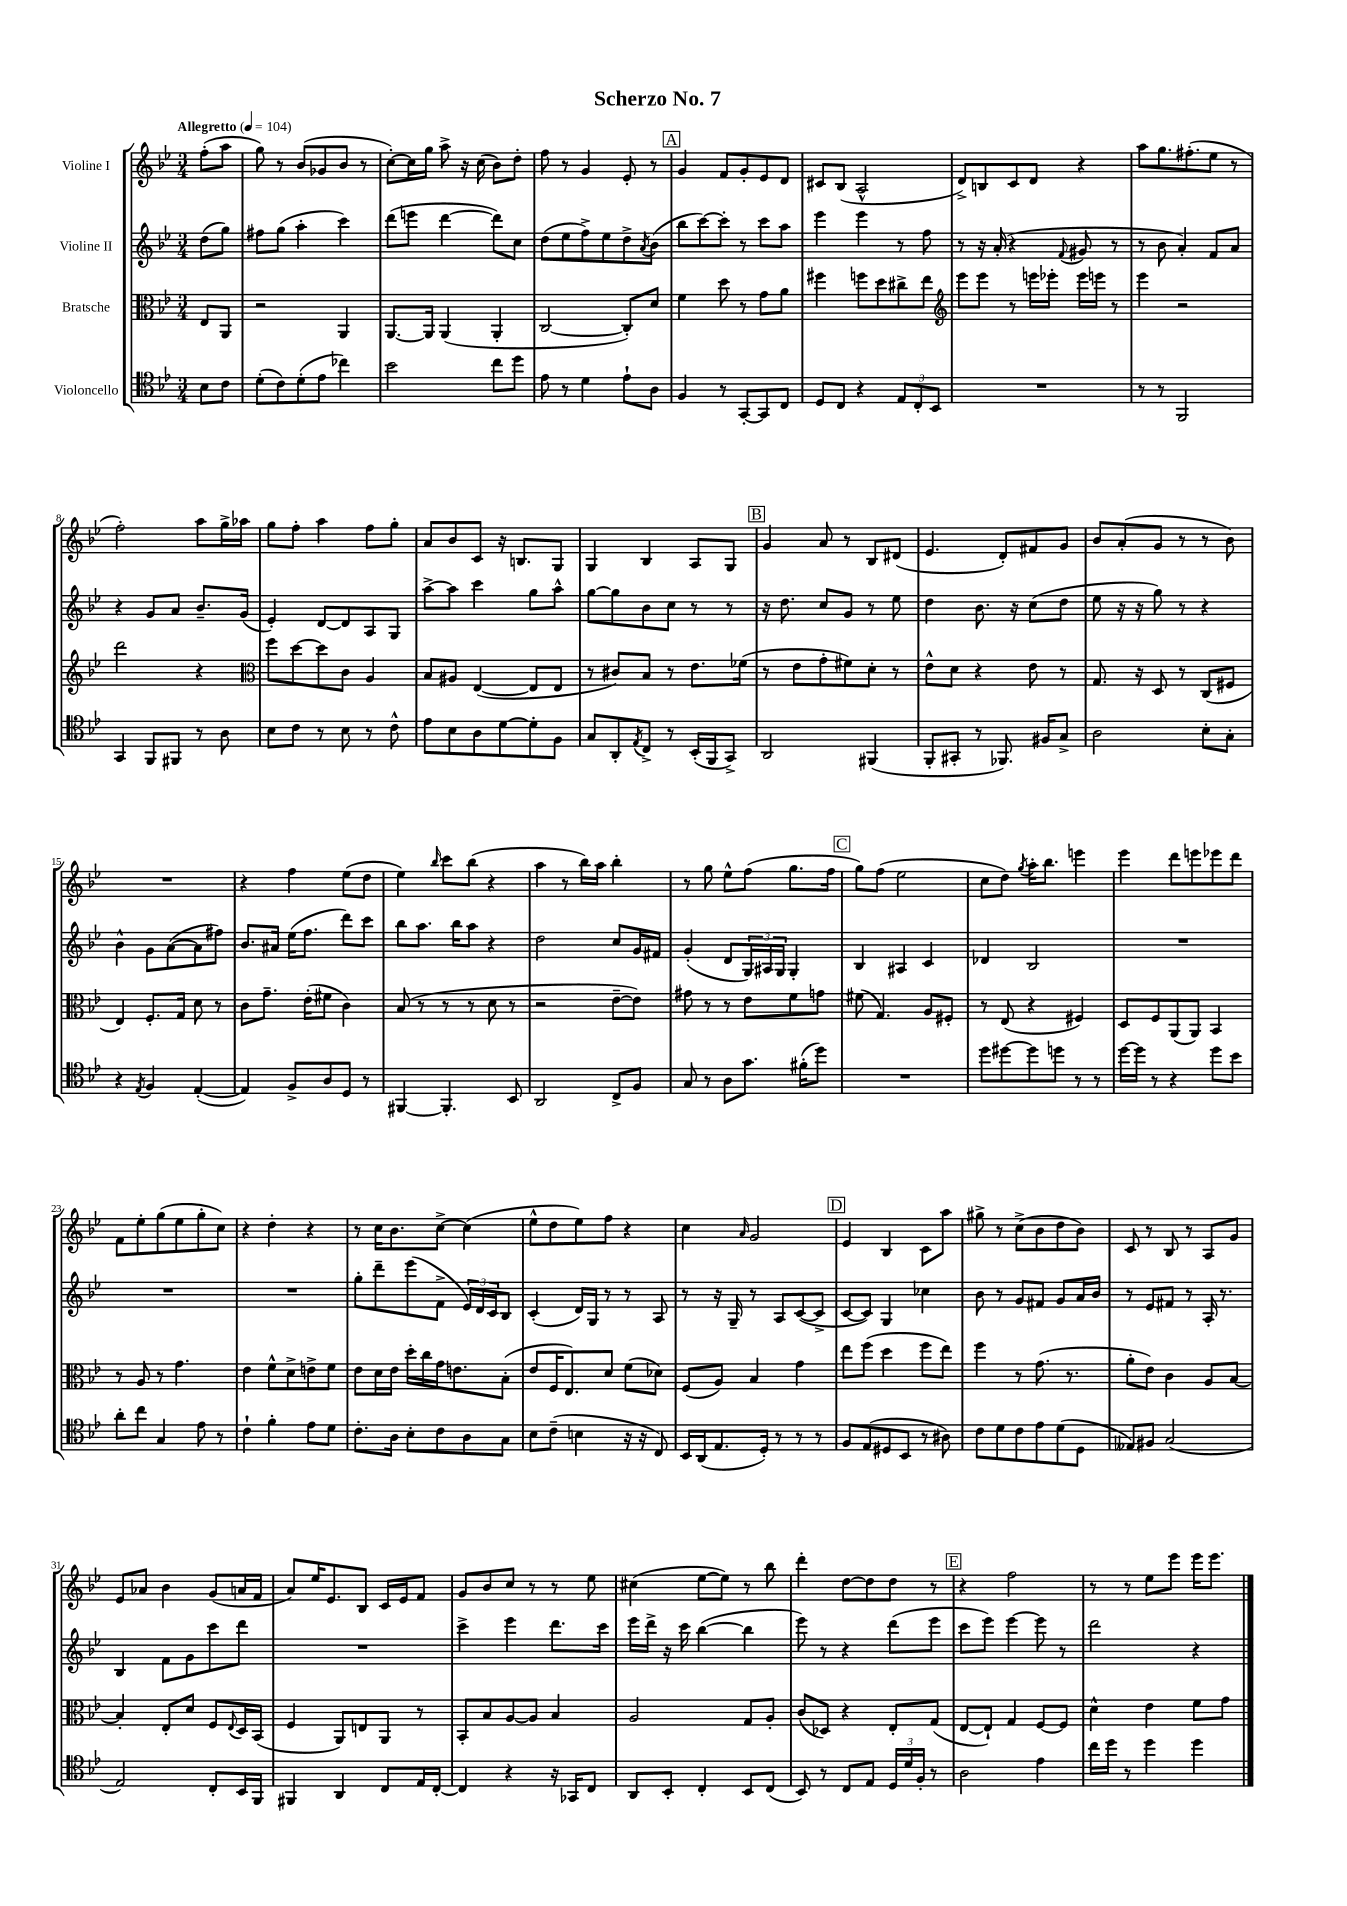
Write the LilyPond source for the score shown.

\header { title = "Scherzo No. 7" }
<<
\new StaffGroup <<
\new Staff = "s0" \with { instrumentName = "Violine I" } {
    \clef treble \key bes \major \numericTimeSignature \time 3/4 \partial 4 \tempo "Allegretto" 4 = 104
    f''8-.( a''8 |
    g''8) r8 bes'8( ges'8 bes'8 r8 |
    c''8~-.) c''16 g''16 a''8-> r16 c''16( bes'8) d''8-. |
    f''8 r8 g'4 ees'8-. r8 |
    \mark \markup { \box "A" } g'4 f'8 g'8-. ees'8 d'8 |
    cis'8 bes8( a2-^ |
    d'8->) b8 c'8 d'8 r4 |
    a''8 g''8. fis''8.-.( ees''8 r8 |
    f''2-.) a''8 g''16-> aes''16 |
    g''8 f''8-. a''4 f''8 g''8-. |
    a'8 bes'8 c'8 r16 b8. g8 |
    g4 bes4 a8 g8 |
    \mark \markup { \box "B" } g'4 a'8 r8 bes8 dis'8( |
    ees'4. d'8-.) fis'8 g'8 |
    bes'8 a'8-.( g'8 r8 r8 bes'8) |
    R2. |
    r4 f''4 ees''8( d''8 |
    ees''4) \grace { bes''16 } c'''8 bes''8( r4 |
    a''4 r8 bes''16) a''16 bes''4-. |
    r8 g''8 ees''8-^ f''8( g''8. f''16 |
    \mark \markup { \box "C" } g''8) f''8( ees''2 |
    c''8 d''8) \acciaccatura { g''8 } a''16-. bes''8. e'''4 |
    ees'''4 d'''8 e'''8 ees'''8 d'''8 |
    f'8 ees''8-. g''8( ees''8 g''8-. c''8) |
    r4 d''4-. r4 |
    r8 c''16 bes'8. c''8~-> c''4( |
    ees''8-^ d''8 ees''8) f''8 r4 |
    c''4 \grace { a'16 } g'2 |
    \mark \markup { \box "D" } ees'4 bes4 c'8 a''8 |
    gis''8-> r8 c''8->( bes'8 d''8 bes'8) |
    c'8 r8 bes8 r8 a8 g'8 |
    ees'8 aes'8 bes'4 g'8( a'16 f'16 |
    a'8) ees''16 ees'8. bes8 c'16 ees'16 f'8 |
    g'8 bes'8 c''8 r8 r8 ees''8 |
    cis''4( ees''8~ ees''8) r8 bes''8 |
    d'''4-. d''8~ d''8 d''8 r8 |
    \mark \markup { \box "E" } r4 f''2 |
    r8 r8 ees''8 ees'''8 ees'''16 ees'''8. \bar "|." |
}
\new Staff = "s1" \with { instrumentName = "Violine II" } {
    \clef treble \key bes \major \numericTimeSignature \time 3/4 \partial 4
    d''8( g''8) |
    fis''8 g''8( a''4-. c'''4) |
    d'''8( e'''8 d'''4~ d'''8) c''8 |
    d''8( ees''8 f''8->) ees''8 d''8-> \acciaccatura { a'8 } bes'8( |
    \mark \markup { \box "A" } bes''8 c'''8~) c'''8-. r8 c'''8 a''8 |
    ees'''4 ees'''4 r8 f''8 |
    r8 r16 a'16-.( r4 \appoggiatura { f'8 } gis'8 r8 |
    r8 bes'8 a'4-.) f'8 a'8 |
    r4 g'8 a'8 bes'8.-- g'16( |
    ees'4-.) d'8~ d'8 a8 g8 |
    a''8~-> a''8 c'''4 g''8 a''8-^ |
    g''8~ g''8 bes'8 c''8 r8 r8 |
    \mark \markup { \box "B" } r16 d''8. c''8 g'8 r8 ees''8 |
    d''4 bes'8. r16 c''8( d''8 |
    ees''8 r16 r16 g''8) r8 r4 |
    bes'4-^ g'8 a'8~( a'8 fis''8) |
    bes'8. ais'16 ees''16( f''8. d'''8) c'''8 |
    bes''8 a''8. bes''16 a''8 r4 |
    d''2 c''8 g'16 fis'16 |
    g'4-.( d'8 \tuplet 3/2 { g16) ais16 g16 } g4-. |
    \mark \markup { \box "C" } bes4 ais4 c'4 |
    des'4 bes2 |
    R2. |
    R2. |
    R2. |
    g''8-. d'''8-- ees'''8( f'8-> \tuplet 3/2 { ees'16) d'16 c'16 } bes8 |
    c'4-.( d'16) g16 r8 r8 a8 |
    r8 r16 g16-- r8 a8 c'8~( c'8-> |
    \mark \markup { \box "D" } c'8~ c'8) g4 ces''4 |
    bes'8 r8 g'8 fis'8 g'8 a'16 bes'16 |
    r8 ees'8 fis'8 r8 a16-. r8. |
    bes4 f'8 g'8 c'''8 d'''8 |
    R2. |
    c'''4-> ees'''4 d'''8. c'''16 |
    ees'''16 d'''16-> r16 c'''16 bes''4~( bes''4 |
    ees'''8) r8 r4 d'''8( ees'''8 |
    \mark \markup { \box "E" } c'''8 ees'''8) ees'''4~ ees'''8 r8 |
    d'''2 r4 \bar "|." |
}
\new Staff = "s2" \with { instrumentName = "Bratsche" } {
    \clef alto \key bes \major \numericTimeSignature \time 3/4 \partial 4
    ees8 a,8 |
    r2 a,4 |
    a,8.~ a,16 a,4( a,4-. |
    c2~ c8-.) d'8 |
    \mark \markup { \box "A" } f'4 d''8 r8 g'8 a'8 |
    fis''4 f''8 d''8 cis''8-> ees''8 |
    \clef treble ees'''8 ees'''8 r8 e'''16 ees'''16-. ees'''16 e'''16 r8 |
    ees'''4 r2 |
    d'''2 r4 |
    \clef alto f''8 d''8~ d''8 c'8 a4 |
    bes8 ais8 ees4~( ees8 ees8 |
    r8 cis'8) bes8 r8 ees'8. fes'16( |
    \mark \markup { \box "B" } r8 ees'8 g'8-. fis'8) d'8-. r8 |
    ees'8-^ d'8 r4 ees'8 r8 |
    g8. r16 d8 r8 c8( fis8 |
    ees4) f8.-. g16 d'8 r8 |
    c'8 g'8.-- ees'16-.( fis'8 c'4) |
    bes8( r8 r8 r8 d'8 r8 |
    r2 ees'8~-- ees'8) |
    gis'8 r8 r8 ees'8 f'8 g'8 |
    \mark \markup { \box "C" } fis'8( g4.) a8 fis8-. |
    r8 ees8( r4 fis4) |
    d8 f8 a,8( a,8) bes,4 |
    r8 a8 r8 g'4. |
    ees'4 f'8-^ d'8-> e'8-> f'8 |
    ees'8 d'16 ees'16 d''16-. c''16 g'16 e'8. bes8-.( |
    ees'8 f16 ees8.) d'8 f'8( des'8) |
    f8( a8) bes4 g'4 |
    \mark \markup { \box "D" } ees''8 f''8( d''4 f''8 ees''8) |
    f''4 r8 g'8.( r8. |
    a'8-. ees'8) c'4 a8 bes8~ |
    bes4-. ees8-. d'8 f8 \appoggiatura { ees8 } d16 bes,16( |
    f4 a,8) e8 a,8 r8 |
    bes,8-. bes8 a8~ a8 bes4 |
    a2 g8 a8-. |
    c'8( des8) r4 ees8-. g8( |
    \mark \markup { \box "E" } ees8~ ees8-!) g4 f8~ f8 |
    d'4-^ ees'4 f'8 g'8 \bar "|." |
}
\new Staff = "s3" \with { instrumentName = "Violoncello" } {
    \clef tenor \key bes \major \numericTimeSignature \time 3/4 \partial 4
    bes8 c'8 |
    d'8-.( c'8) d'8-.( ees'8 ces''4) |
    bes'2 c''8 d''8 |
    ees'8 r8 d'4 ees'8-! a8 |
    \mark \markup { \box "A" } f4 r8 g,8~-. g,8 c8 |
    d8 c8 r4 \tuplet 3/2 { ees8 c8-. bes,8 } |
    R2. |
    r8 r8 f,2 |
    g,4 f,8 fis,8 r8 a8 |
    bes8 c'8 r8 bes8 r8 c'8-^ |
    ees'8 bes8 a8 d'8~ d'8-. f8 |
    g8 a,8-. \acciaccatura { ees8 } c8-> r8 bes,16-.( f,16 g,8->) |
    \mark \markup { \box "B" } a,2 fis,4( |
    f,8-. gis,8-. r8 fes,8.) fis16 g8-> |
    a2 bes8-. g8-. |
    r4 \acciaccatura { ees8 } f4 ees4~-.( |
    ees4) f8-> a8 d8 r8 |
    fis,4~ fis,4.-. bes,8 |
    a,2 c8-> f8 |
    g8 r8 a8 g'8. fis'16-.( d''8) |
    \mark \markup { \box "C" } R2. |
    d''8 dis''8~ dis''8 d''8 r8 r8 |
    d''16~ d''16 r8 r4 d''8 bes'8 |
    a'8-. c''8 g4 ees'8 r8 |
    c'4-! f'4-. ees'8 d'8 |
    c'8.-. a16 bes8-. c'8 a8 g8 |
    bes8 c'8--( b4 r16 r16 c8) |
    bes,16 a,16( ees8. d16-.) r8 r8 r8 |
    \mark \markup { \box "D" } f8 ees8( dis8 bes,8 r8 ais8) |
    c'8 d'8 c'8 ees'8 d'8( d8 |
    eeses8) fis8 g2( |
    ees2) c8-. bes,16 f,16 |
    fis,4 a,4 c8 ees16 c16~-. |
    c4 r4 r16 ges,16 c8 |
    a,8 bes,8-. c4-. bes,8 c8( |
    bes,8) r8 c8 ees8 \tuplet 3/2 { d16 d'16 f16-. } r8 |
    \mark \markup { \box "E" } a2 ees'4 |
    c''16 d''16 r8 d''4 d''4 \bar "|." |
}
>>
>>
